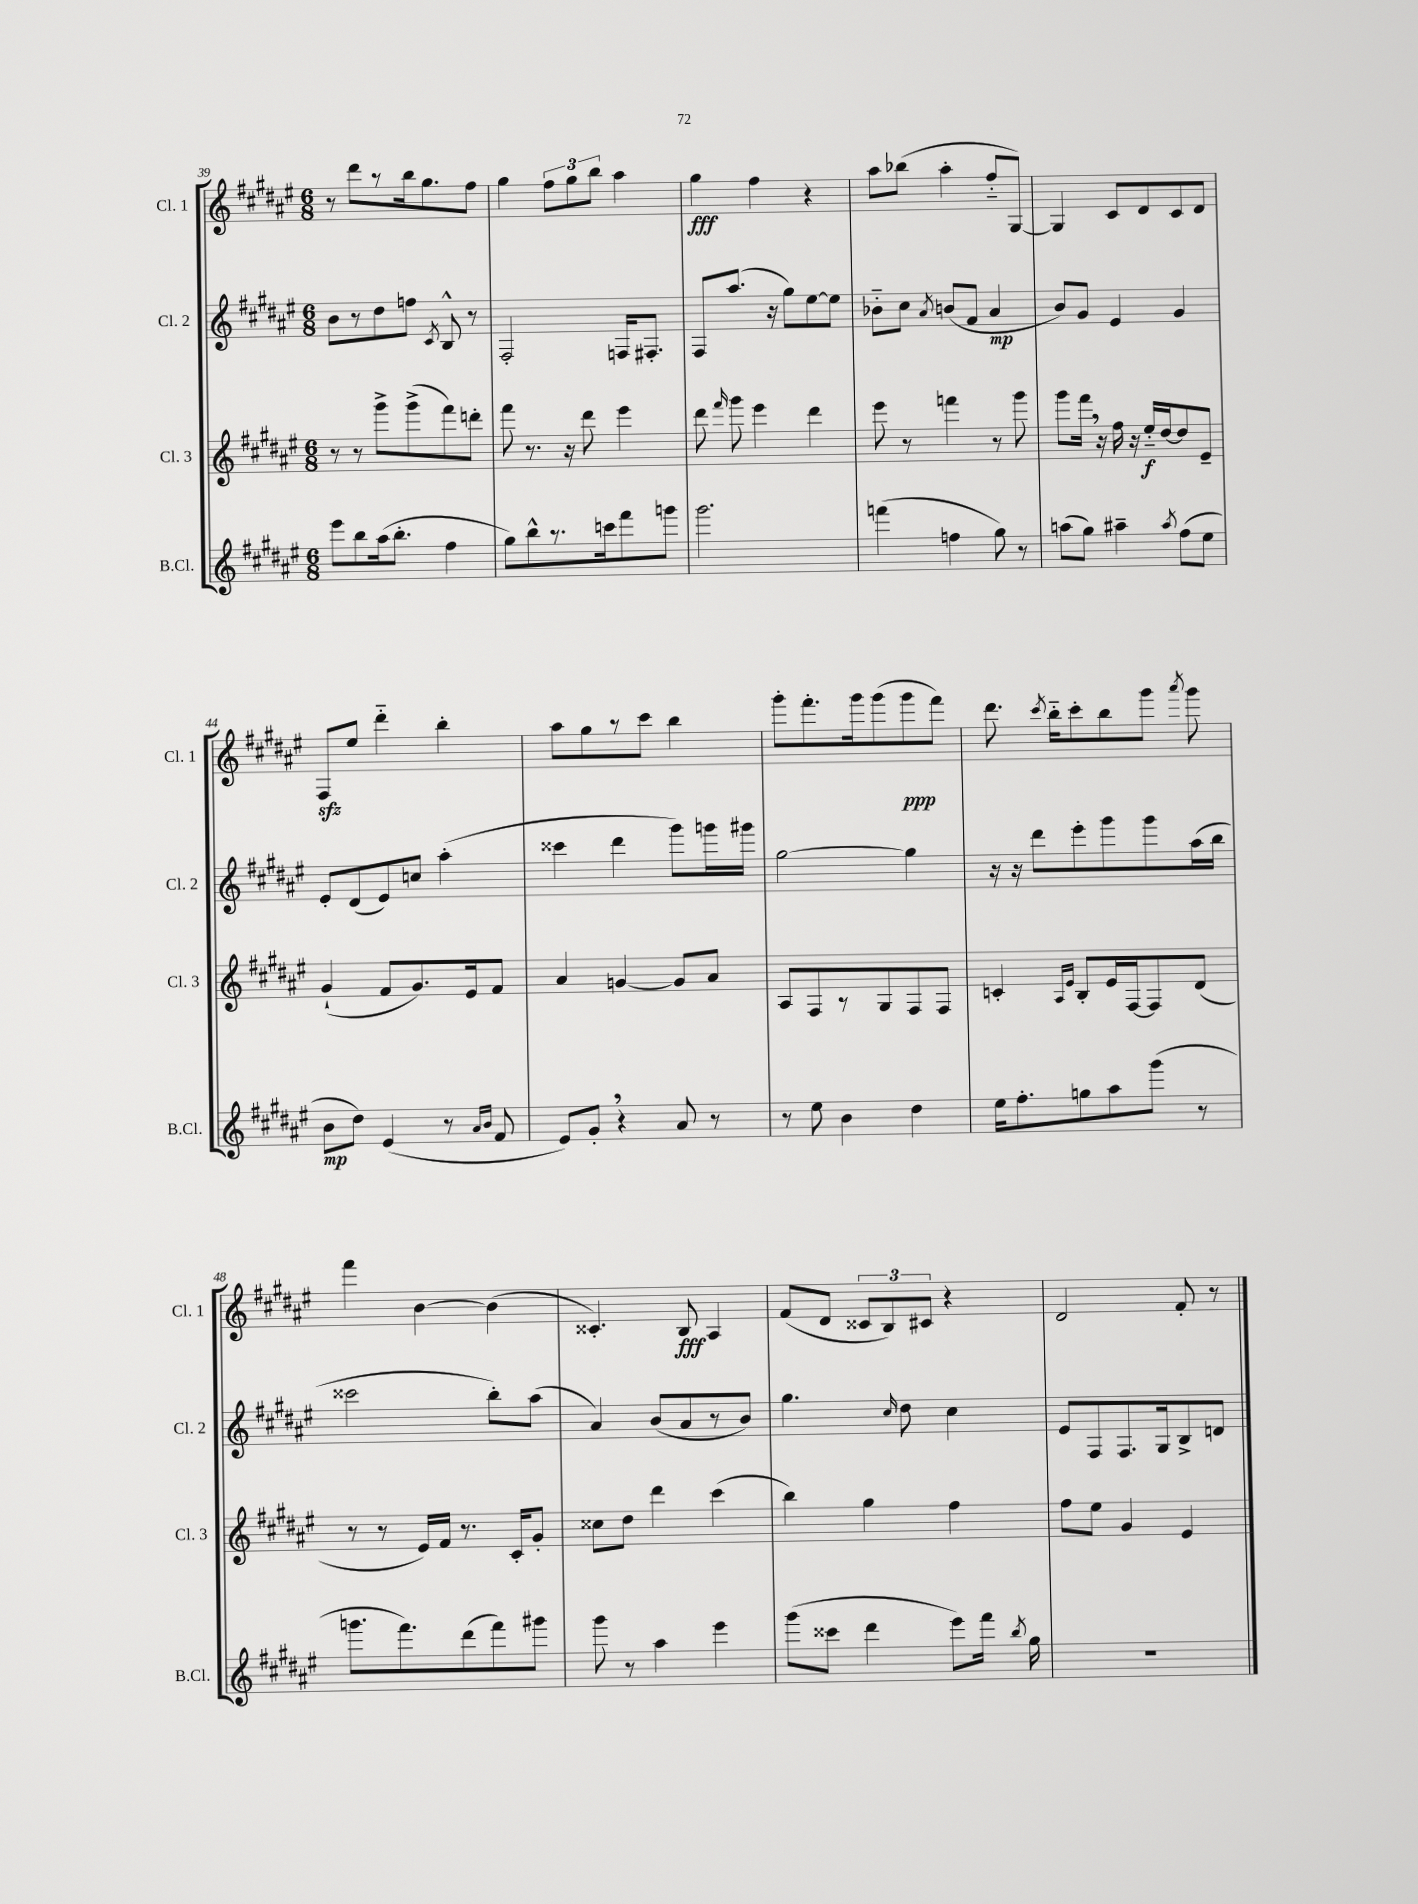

**kern	**kern	**kern	**kern
*staff4	*staff3	*staff2	*staff1
*clefG2	*clefG2	*clefG2	*clefG2
*k[f#c#g#d#a#e#]	*k[f#c#g#d#a#e#]	*k[f#c#g#d#a#e#]	*k[f#c#g#d#a#e#]
*M6/8	*M6/8	*M6/8	*M6/8
8eee#	8r	8b	8r
8bb	8r	8r	8ddd#
(16aa#	8ggg#^	8dd#	8r
8.bb'	.	.	.
.	(8ggg#^	8ff	16bb
.	.	.	8.gg#
.	.	8qc#	.
4ff#	8fff#)	8B^^	.
.	8ddd'	8r	8ff#
=	=	=	=
8gg#)	8fff#	2F#'	4gg#
8bb^^	8.r	.	.
8.r	.	.	12ff#
.	16r	.	.
.	.	.	12gg#
.	8ddd#	.	.
.	.	.	12bb
16ccc	.	.	.
8fff#	4eee#	16F	4aa#
.	.	8.F#'	.
8ggg	.	.	.
=	=	=	=
2.ggg#	8ddd#	8F#	4gg#
.	16qqfff#	.	.
.	8ggg#	(8.aa#	.
.	4eee#	.	4ff#
.	.	16r	.
.	.	8gg#)	.
.	4ddd#	[8ee#	4r
.	.	8ee#]	.
=	=	=	=
(4fff	8eee#	8b-'~	8aa#
.	8r	8cc#	(8bb-
.	.	8qa#	.
4ff	4fff	(8b	4aa#'
.	.	8f#	.
8gg#)	8r	4a#	8ff#'~
8r	8ggg#	.	[8G#)
=	=	=	=
(8aa	8ggg#	8b)	4G#]
8gg#)	16fff#	8g#	.
.	16r	.	.
4aa#~	16ff#	4e#	8c#
.	16r	.	.
.	16ee#'~	.	8d#
.	[16dd#	.	.
8qaa#	.	.	.
(8ff#	8dd#]	4g#	8c#
8ee#	8e#~	.	8d#
=	=	=	=
8b	(4g#`	8e#'	8F#
8dd#)	.	(8d#	8ee#
(4e#	8f#	8e#)	4ddd#'~
.	8.g#)	8cc	.
8r	.	(4aa#'	4bb'
.	16e#	.	.
16qqa#	.	.	.
16qqb	.	.	.
8f#	8f#	.	.
=	=	=	=
8e#)	4a#	4ccc##	8aa#
8g#'	.	.	8gg#
4r	[4g	4ddd#	8r
.	.	.	8ccc#
8a#	8g]	8ggg#)	4bb
8r	8a#	16ggg	.
.	.	16ggg#	.
=	=	=	=
8r	8A#	[2gg#	8ggg#'
8ee#	8F#	.	8.fff#'
4b	8r	.	.
.	.	.	16ggg#
.	8G#	.	(8ggg#
4dd#	8F#	4gg#]	8ggg#
.	8F#	.	8fff#)
=	=	=	=
16ee#	4c'	16r	8.ddd#
8.ff#'	.	16r	.
.	.	8ddd#	.
.	.	.	8qccc#
.	.	.	16bb'~
.	16qqA#	.	.
.	16qqe#	.	.
8gg	8B'	8eee#'	8ccc#'
8aa#	16e#	8ggg#	8bb
.	[16F#	.	.
(8ggg#	8F#]	8ggg#	8ggg#
.	.	.	8qaaa#
8r	(8d#	(16aa#	8ggg#
.	.	16bb	.
=	=	=	=
8.ggg	8r	2ccc##	4fff#
.	8r	.	.
8.fff#)	.	.	.
.	16e#)	.	[4b
.	16f#	.	.
(8ddd#	8.r	.	.
8fff#)	.	8bb')	(4b]
.	16c#'	.	.
8ggg#	8g#'	(8aa#	.
=	=	=	=
8ggg#	8cc##	4a#)	4.c##')
8r	8dd#	.	.
4aa#	4ddd#	(8b	.
.	.	8a#	8B
4eee#	(4ccc#	8r	4A#
.	.	8b)	.
=	=	=	=
(8ggg#	4bb)	4.gg#	(8f#
8ccc##	.	.	8d#
4ddd#	4gg#	.	12c##
.	.	.	12B)
.	.	16qqcc#	.
.	.	8dd#	.
.	.	.	12c#
8eee#)	4ff#	4cc#	4r
16fff#	.	.	.
8qbb	.	.	.
16gg#	.	.	.
=	=	=	=
2.r	8ff#	8e#	2d#
.	8ee#	8F#	.
.	4g#	8.F#	.
.	.	16G#	.
.	4e#	8B^	8f#'
.	.	8d	8r
==	==	==	==
*-	*-	*-	*-
